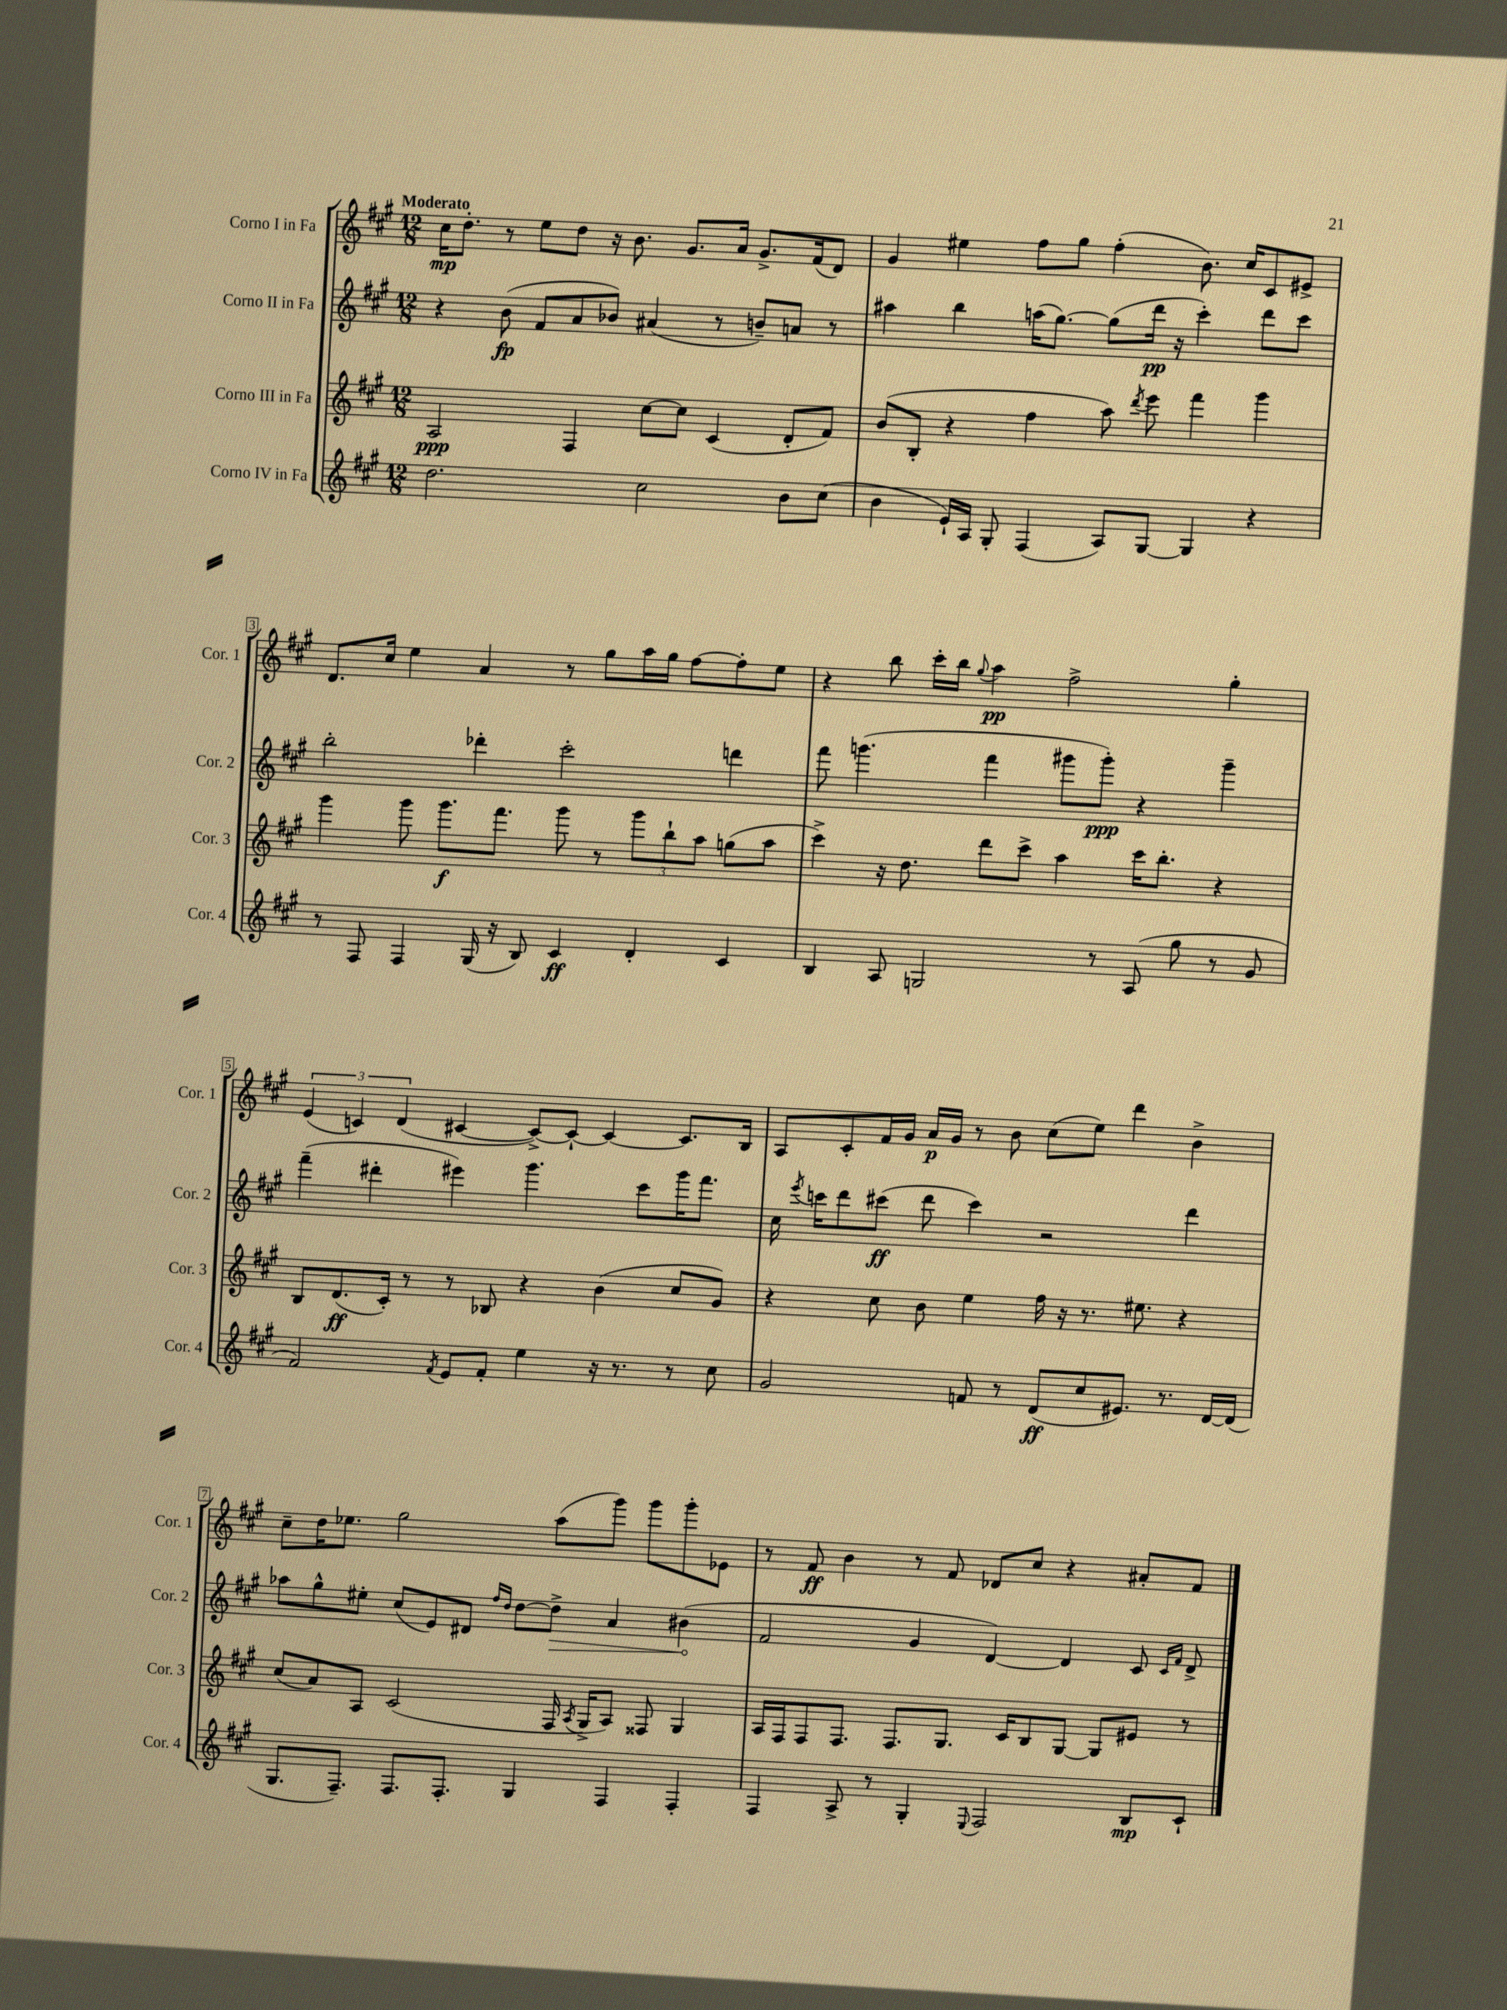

**kern	**kern	**kern	**kern
*staff4	*staff3	*staff2	*staff1
*clefG2	*clefG2	*clefG2	*clefG2
*k[f#c#g#]	*k[f#c#g#]	*k[f#c#g#]	*k[f#c#g#]
*M12/8	*M12/8	*M12/8	*M12/8
2.dd	2A	4r	16cc#
.	.	.	8.dd'
.	.	(8b	8r
.	.	8f#	8ee
.	4F#	8a	8dd
.	.	8b-)	16r
.	.	.	8.b
2cc#	[8cc#	(4a#	.
.	8cc#]	.	8.g#
.	(4c#	8r	.
.	.	.	16a
.	.	8b~)	8.g#^
8b	8d'	8a	.
.	.	.	(16f#
(8cc#	8f#)	8r	8d)
=	=	=	=
4b	(8b	4aa#	4g#
.	8B'	.	.
16e`)	4r	4bb	4ee#
16A	.	.	.
8G#'	.	.	.
(4F#	4ff#	(16aa	8ff#
.	.	[8.gg#)	.
.	.	.	8gg#
8A)	8aa)	(8gg#]	(4ff#'
.	8qddd	.	.
[8G#	8eee	16ddd	.
.	.	16r	.
4G#]	4fff#	4ccc#')	8.b)
.	.	.	16cc#
4r	4ggg#	8ddd	8c#
.	.	8ccc#	8e#^
=	=	=	=
8r	4ggg#	2bb'	8.d
8F#	.	.	.
.	.	.	16cc#
4F#	8ggg#	.	4ee
.	8.ggg#	.	.
(16G#	.	4ddd-'	4a
16r	8.fff#	.	.
8B)	.	.	.
4c#	8ggg#	2ccc#'	8r
.	8r	.	8gg#
4d'	12ggg#	.	16aa
.	.	.	16gg#
.	12bb`	.	.
.	.	.	[8ff#
.	12aa	.	.
4c#	(8gg	4ddd	8ff#']
.	8aa	.	8ee
=	=	=	=
4B	4ccc#^)	8fff#	4r
.	.	(4.ggg	.
8A	16r	.	8bb
.	8.dd	.	.
2G	.	.	16ccc#'
.	.	.	16bb
.	.	.	8qqgg#
.	8ddd	4fff#	4aa
.	8ccc#^	.	.
.	4aa	8ggg#	2ff#^
8r	.	8ggg#')	.
(8A	16ccc#	4r	.
.	8.bb'	.	.
8gg#	.	.	.
8r	4r	4ggg#~	4gg#'
8g#	.	.	.
=	=	=	=
2f#)	8B	(4fff#~	(6e
.	(8.d	.	.
.	.	.	6c)
.	.	4ddd#'	.
.	16c#')	.	.
.	.	.	(6d
.	8r	.	.
8qf#	.	.	.
8e	8r	4eee#)	[4c#
8f#'	8B-	.	.
4ee	4r	4.ggg#	8c#^_)
.	.	.	8c#`_
16r	(4b	.	4c#_
8.r	.	.	.
.	.	8ccc#	.
8r	8cc#	16ggg#	8.c#]
.	.	8.fff#	.
8cc#	8g#)	.	.
.	.	.	16B
=	=	=	=
2g#	4r	16cc#	8A
.	.	8qeee	.
.	.	16ccc	.
.	.	8ddd	8c#'
.	8cc#	(8ccc#	16f#
.	.	.	16g#
.	8b	8ddd	16a
.	.	.	16g#
8f	4ee	4ccc#)	8r
8r	.	.	8b
(8d	16ff#	2r	(8cc#
.	16r	.	.
8cc#	8.r	.	8ee)
8.e#)	.	.	4ddd
.	8.ee#	.	.
8.r	.	.	.
.	4r	4ddd	4b^
[16d	.	.	.
(16d]	.	.	.
=	=	=	=
8.G#	(8cc#	8aa-	8cc#~
.	8a)	8gg#^^	16dd
8.F#~)	.	.	8.ee-
.	8A	8ee#'	.
8.F#	(2c#	(8cc#	2gg#
.	.	8e)	.
8.F#'	.	.	.
.	.	8d#	.
.	.	16qqff#	.
.	.	16qqdd	.
4G#	.	[8dd	.
.	16F#	8dd^]	(8aa
.	8qA	.	.
.	16G#^	.	.
4F#	8A)	4a	8ggg#)
.	8F##	.	8ggg#
4F#'	4G#	(4b#	8ggg#'
.	.	.	8e-
=	=	=	=
4F#	16A	2f#	8r
.	16F#	.	.
.	8F#	.	8f#
8A^	8.F#	.	4b
8r	.	.	.
.	8.F#	.	.
4G#'	.	4g#	8r
.	8.G#	.	8f#
8qqE	.	.	.
2F#	.	[4d)	8d-
.	16c#	.	.
.	8B	.	8cc#
.	[8G#	4d]	4r
.	8G#]	.	.
8B	8e#	8c#	8a#'
.	.	16qqc#	.
.	.	16qqf#	.
8c#`	8r	8d^	8f#
==	==	==	==
*-	*-	*-	*-
